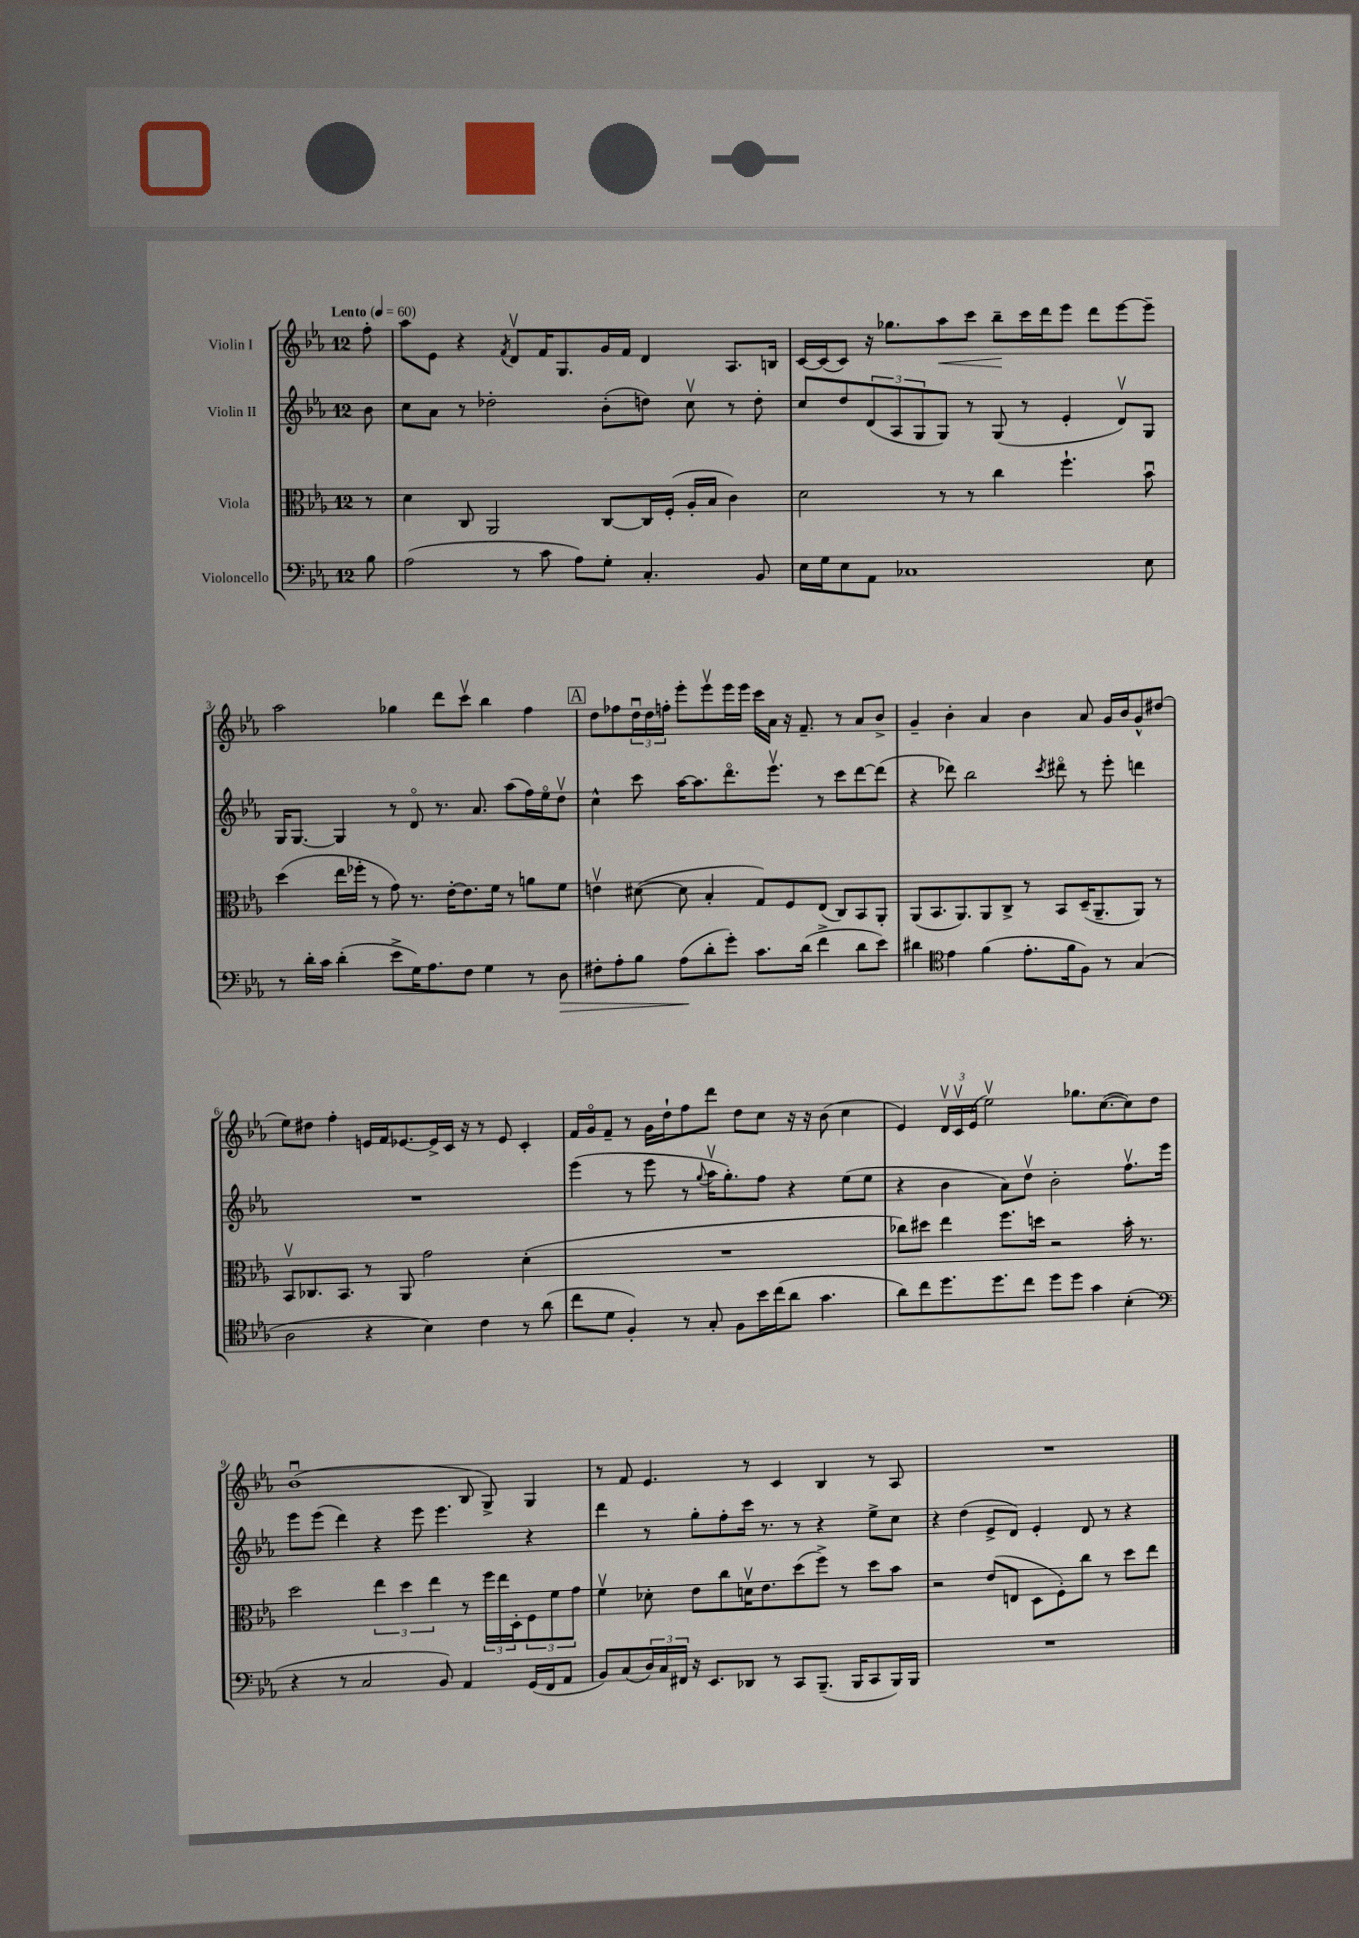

**kern	**kern	**kern	**kern
*staff4	*staff3	*staff2	*staff1
*clefF4	*clefC3	*clefG2	*clefG2
*k[b-e-a-]	*k[b-e-a-]	*k[b-e-a-]	*k[b-e-a-]
*M12/8	*M12/8	*M12/8	*M12/8
*MM60	*MM60	*MM60	*MM60
8B-\	8r	8b-\	8ff'\
=	=	=	=
(2A-\	4d\	8cc\L	8aa-\L
.	.	8a-\J	8e-\J
.	8C/	8r	4r
.	2AA-/	2dd-'\	.
.	.	.	8qf/
8r	.	.	8dv/L
8c\	.	.	16f/K
.	.	.	8.G/
8A-\L)	.	.	.
8G'\J	[8C/L	(8b-'\L	16g/L
.	.	.	16f/JJ
4.C'/	16C/]L	8dd\J)	4d/
.	(16F'/JJ	.	.
.	16A-'/LL	8ccv\	.
.	16B-/JJ	.	.
.	4c\)	8r	8.A-/L
8BB-/	.	8dd'\	.
.	.	.	16B/Jk
=	=	=	=
16E-\LL	2d\	8cc/L	[16c/LL
16G\J	.	.	(16c/]J
8E-\	.	8dd/	8c/J)
8AA-\J	.	(12d/	16r
.	.	.	8.gg-\L
.	.	12A-/	.
1C-	.	.	.
.	.	12G/	.
.	8r	8G/J)	8aa-\
.	8r	8r	8ccc\J
.	4cc\	(8G/	8bb-~\L
.	.	8r	16ccc\L
.	.	.	16ddd\J
.	4.ff`\	4e-'/	8eee-\J
.	.	.	8ddd\L
.	.	8dv/L)	[8eee-\
8E-\	8b-u\	8G/J	8eee-~\]J
=	=	=	=
8r	(4dd\	16G/LK	2aa-\
.	.	[8.G/J	.
16d'\LL	.	.	.
16c\JJ	.	.	.
(4d'\	16ee-\LL	4G/]	.
.	16ff-'\JJ	.	.
.	8r	.	.
8e-^\L	8g\)	8r	4gg-\
16G\K)	8.r	8do/	.
8.A-\	.	.	.
.	.	8.r	8ddd\L
.	[16e-'\LK	.	.
8F\J	8.e-\]	.	8cccv\J
.	.	8.a-/	.
4G\	.	.	4bb-\
.	16f\Jk	.	.
.	8r	(8aa-\L	.
8r	8a\L	16ff\L)	4ff\
.	.	16ee-o\J	.
8D\	8f\J	8ddv\J	.
=	=	=	=
8F#'\L	4ev\	4cc^^\	8dd\L
8A-'\	.	.	8ff-\
8B-\J	([8d#\	8ccc\	24ddu\L
.	.	.	24dd\
.	.	.	24ff'\JJ
(8A-\L	8d#\]	[16aa-\LK	8eee-'\L
.	.	8.aa-\]	.
8d'\	4B-'/	.	8eee-v\
8g'\J)	.	8.dddo\	16eee-\L
.	.	.	16eee-\JJ
8.c\L	8G/L)	.	16ccc\LL
.	.	8.eee-v\J	16a-\JJ
.	8F/	.	16r
(16d\Jk	.	.	8.f~/
4f^\	(8E-/J	8r	.
.	8C/L)	8ccc\L	8r
8d\L	8BB-/	[8ddd\	8a-/L
8e-\J)	8AA-'/J	(8ddd\]J	8b-^/J
=	=	=	=
4d#\	(8AA-/L	4r	4g~/
.	8.BB-/	.	.
*clefC4	*	*	*
4e-\	.	8ddd-\)	4b-'\
.	8.AA-/)	.	.
.	.	2bb-\	.
(4f\	8AA-/	.	4a-/
.	8C^/J	.	.
8.e-'\L	8r	.	4b-\
.	.	8qccc/	.
.	8BB-/L	8ddd#o\	.
16f\k	.	.	.
8F\J)	(16D~/K	8r	8a-/
.	8.AA-~/	.	.
8r	.	8eee-'\	16g/LL
.	.	.	16b-/J
(4G/	8AA-/J)	4ddd\	8g^^/
.	8r	.	(8dd#/J
=	=	=	=
2A-\	8BB-v/L	1.r	8ee-\L)
.	8.C-/	.	8dd#\J
.	.	.	4ff'\
.	8.BB-/J	.	.
4r	8r	.	16e/LL
.	.	.	16f/J
.	8AA-/	.	[8.e-/
4B-\)	2g\	.	.
.	.	.	16e-^/]L
.	.	.	16c/JJ
.	.	.	16r
4c\	.	.	8r
.	.	.	8e-/
8r	(4d'\	.	4c'/
(8a-\	.	.	.
=	=	=	=
8cc\L	1.r	(4eee-\	16f/LL
.	.	.	16go/J
8d\J	.	.	8f~/J
4F'/)	.	8r	8r
.	.	8eee-\	16g\LL
.	.	.	16dd`\J
8r	.	8r	8ff\
.	.	8qqgg/	.
8G'/	.	16aa-v\LK	8ddd\J
.	.	8.gg'\)	.
8F\L	.	.	8dd\L
16b-\L	.	8ff\J	8cc\J
(16cc\J	.	.	.
8a-\J	.	4r	16r
.	.	.	16r
4.g\	.	.	(8b-\
.	.	(8ee-\L	4cc\
.	.	8ee-\J	.
=	=	=	=
8a-\L)	8cc-\L)	4r	4e-/)
8cc\	8dd#\J	.	.
8.dd\	4ee-\	4b-\	24dv/LL
.	.	.	24cv/
.	.	.	(24e-/JJ
.	.	.	2ee-v\)
8.dd\	.	.	.
.	8.ff\L	8a-\L)	.
8cc\J	.	8ddv\J	.
.	16dd\Jk	.	.
8dd\L	2r	2b-'\	.
8dd\J	.	.	8.gg-\L
4g\	.	.	.
.	.	.	([8.cc\
(4B-'\	16b-'\	8.ffv\L	8cc\])
.	8.r	.	.
.	.	.	8dd\J
.	.	16eee-\Jk	.
=	=	=	=
*clefF4	*	*	*
4r	2dd\	8eee-\L	(1b-u
.	.	(8eee-\J	.
8r	.	4ddd\)	.
2C/	.	.	.
.	6ee-\	4r	.
.	6dd\	.	.
.	.	8eee-\	.
.	6ee-\	.	.
8BB-/)	.	4.eee-\	.
4AA-/	8r	.	8B-/
.	24ff\LL	.	8G^/)
.	24ee-\	.	.
.	24D'\J	.	.
(16GG/LL	12F\	4r	4G/
16FF/J	.	.	.
.	12f\	.	.
8AA-/J	.	.	.
.	12g\J	.	.
=	=	=	=
8BB-/L)	4fv\	4ddd\	8r
(8C/	.	.	8f/
24D/L)	8d-'\	8r	4.e-/
24C/	.	.	.
24FF#/JJ	.	.	.
16r	8e-\L	8gg'\L	.
8.EE-/L	.	.	.
.	8cc\	8ff'\	.
8DD-/J	16dv\K	16ccc\Jk	8r
.	8.e-\	8.r	.
8r	.	.	4c/
8CC/L	(8dd\	8r	.
(8.BBB-~/J	8ff^\J)	4r	4B-/
.	8r	.	.
16BBB-/LK	.	.	.
8CC/	8dd\L	8ee-^\L	8r
16BBB-/L)	8b-\J	8cc\J	8A-/
16BBB-/JJ	.	.	.
=	=	=	=
1.r	2r	4r	1.r
.	.	(4dd\	.
.	(8e-/L	8e-^/L	.
.	8E/J	8d/J)	.
.	8D\L	4e-'/	.
.	8F'\)	.	.
.	8cc\J	8d/	.
.	8r	8r	.
.	8dd\L	4r	.
.	8ee-\J	.	.
==	==	==	==
*-	*-	*-	*-
